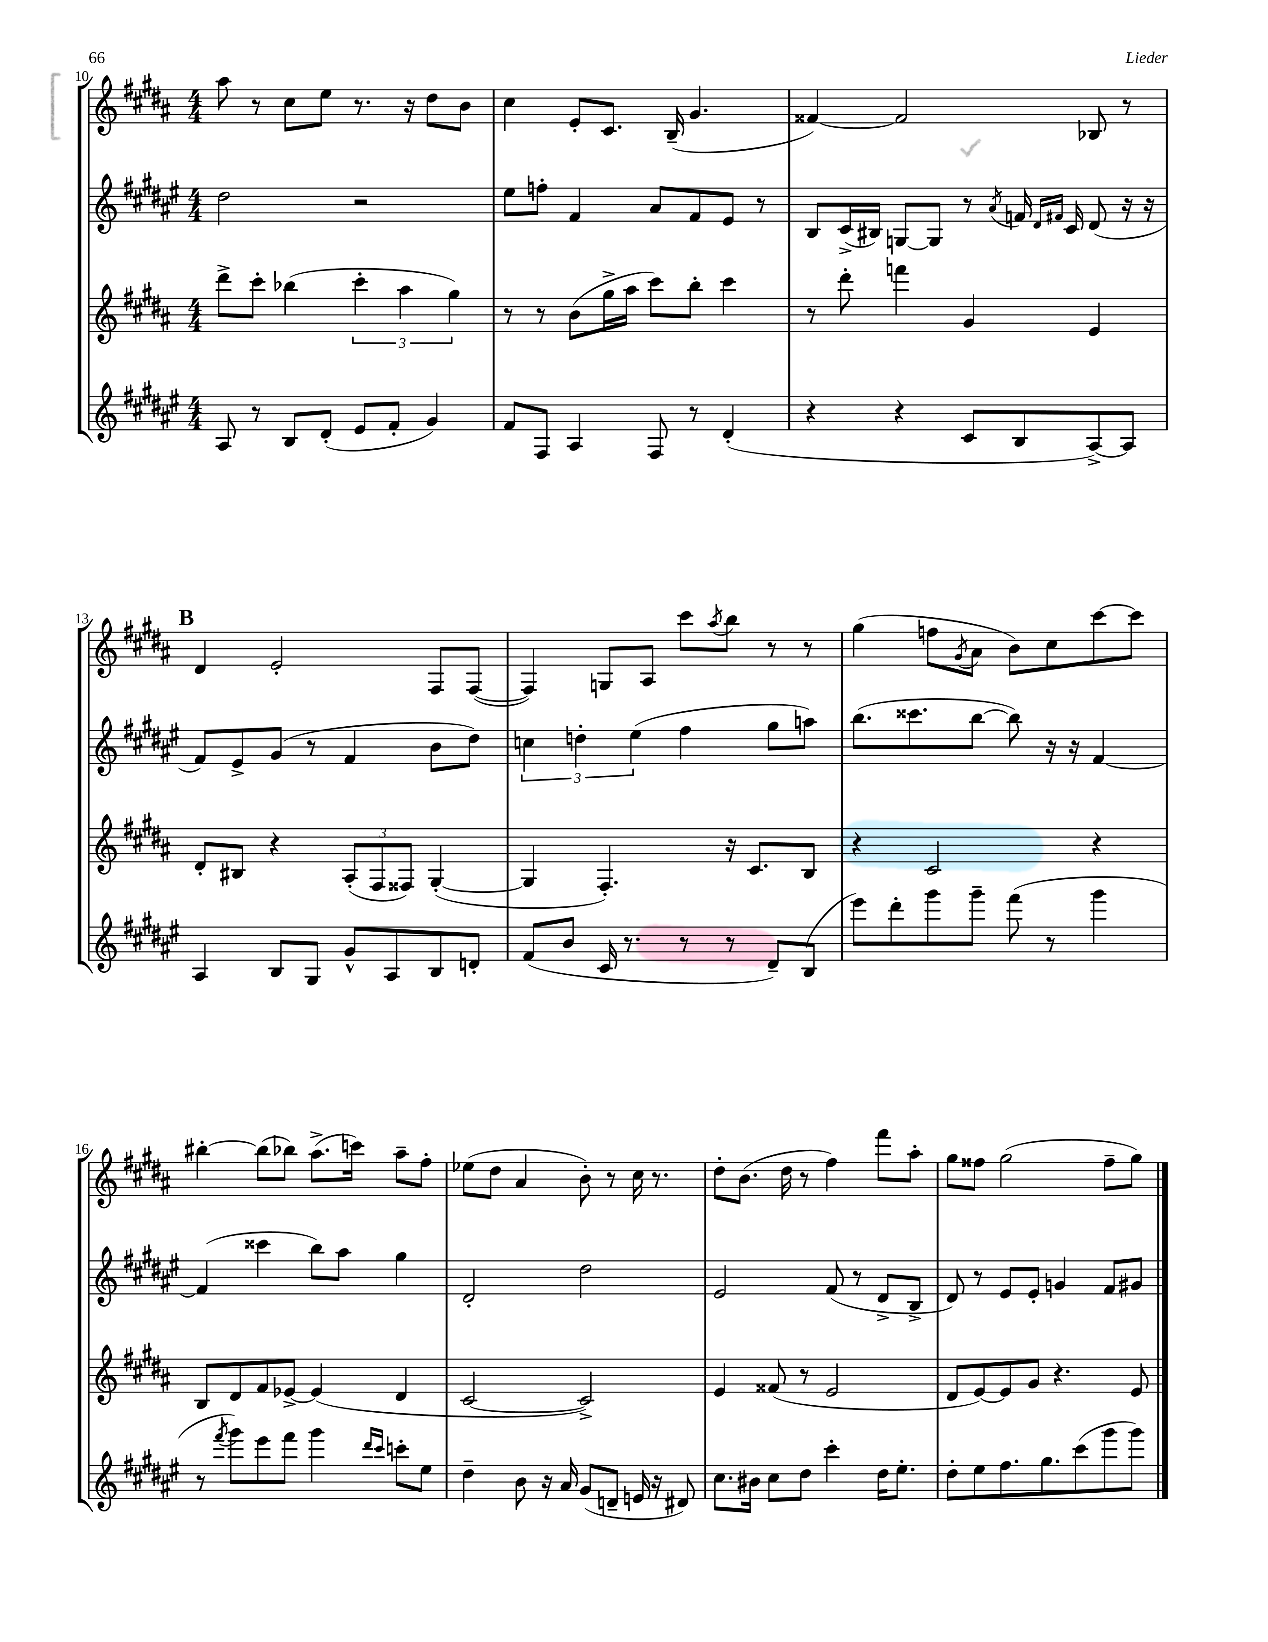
<<
\new StaffGroup <<
\new Staff = "s0" {
    \clef treble \key b \major \numericTimeSignature \time 4/4
    ais''8 r8 cis''8 e''8 r8. r16 dis''8 b'8 |
    cis''4 e'8-. cis'8. b16--( gis'4. |
    fisis'4~) fisis'2 bes8 r8 |
    \mark \markup { \bold "B" } dis'4 e'2-. fis8 fis8~( |
    fis4) g8 ais8 cis'''8 \acciaccatura { ais''8 } b''8 r8 r8 |
    gis''4( f''8 \acciaccatura { gis'8 } ais'8 b'8) cis''8 cis'''8~ cis'''8 |
    bis''4~-. bis''8( bes''8) ais''8.->( c'''16) ais''8-- fis''8-. |
    ees''8( dis''8 ais'4 b'8-.) r8 cis''16 r8. |
    dis''8-. b'8.( dis''16 r8 fis''4) fis'''8 ais''8-. |
    gis''8 fisis''8 gis''2( fisis''8-- gis''8) \bar "|." |
}
\new Staff = "s1" {
    \clef treble \key fis \major \numericTimeSignature \time 4/4
    dis''2 r2 |
    eis''8 f''8-. fis'4 ais'8 fis'8 eis'8 r8 |
    b8 cis'16->( bis16) g8~ g8 r8 \acciaccatura { ais'8 } f'16 \grace { dis'16 fis'16 } cis'16 dis'8( r16 r16 |
    \mark \markup { \bold "B" } fis'8) eis'8-> gis'8( r8 fis'4 b'8 dis''8) |
    \tuplet 3/2 { c''4 d''4-. eis''4( } fis''4 gis''8 a''8) |
    b''8.( cisis'''8. b''8~ b''8) r16 r16 fis'4~ |
    fis'4( cisis'''4 b''8) ais''8 gis''4 |
    dis'2-. dis''2 |
    eis'2 fis'8( r8 dis'8-> b8-> |
    dis'8) r8 eis'8 eis'8-. g'4 fis'8 gis'8 \bar "|." |
}
\new Staff = "s2" {
    \clef treble \key b \major \numericTimeSignature \time 4/4
    dis'''8-> cis'''8-. bes''4( \tuplet 3/2 { cis'''4-. ais''4 gis''4) } |
    r8 r8 b'8( gis''16-> ais''16 cis'''8) b''8-. cis'''4 |
    r8 dis'''8-. f'''4 gis'4 e'4 |
    \mark \markup { \bold "B" } dis'8-. bis8 r4 \tuplet 3/2 { ais8-.( fis8 fisis8) } gis4~-.( |
    gis4 fis4.-.) r16 cis'8. b8 |
    r4 cis'2 r4 |
    b8 dis'8 fis'8 ees'8~-> ees'4( dis'4 |
    cis'2~ cis'2->) |
    e'4 fisis'8( r8 e'2 |
    dis'8 e'8~) e'8 gis'8 r4. e'8 \bar "|." |
}
\new Staff = "s3" {
    \clef treble \key fis \major \numericTimeSignature \time 4/4
    ais8 r8 b8 dis'8-.( eis'8 fis'8-. gis'4) |
    fis'8 fis8 ais4 fis8 r8 dis'4-.( |
    r4 r4 cis'8 b8 ais8~->) ais8 |
    \mark \markup { \bold "B" } ais4 b8 gis8 gis'8-^ ais8 b8 d'8-. |
    fis'8( b'8 cis'16 r8. r8 r8 dis'8--) b8( |
    eis'''8) dis'''8-. gis'''8 gis'''8-- fis'''8( r8 gis'''4 |
    r8 \acciaccatura { fis'''8 } gis'''8) eis'''8 fis'''8 gis'''4 \grace { dis'''16 cis'''16 } c'''8-. eis''8 |
    dis''4-- b'8 r16 ais'16 gis'8( d'8-- e'16 r16 dis'8) |
    cis''8. bis'16 cis''8 dis''8 cis'''4-. dis''16 eis''8.-. |
    dis''8-. eis''8 fis''8. gis''8. cis'''8( gis'''8 gis'''8) \bar "|." |
}
>>
>>
\layout { \context { \Score currentBarNumber = #10 } }
